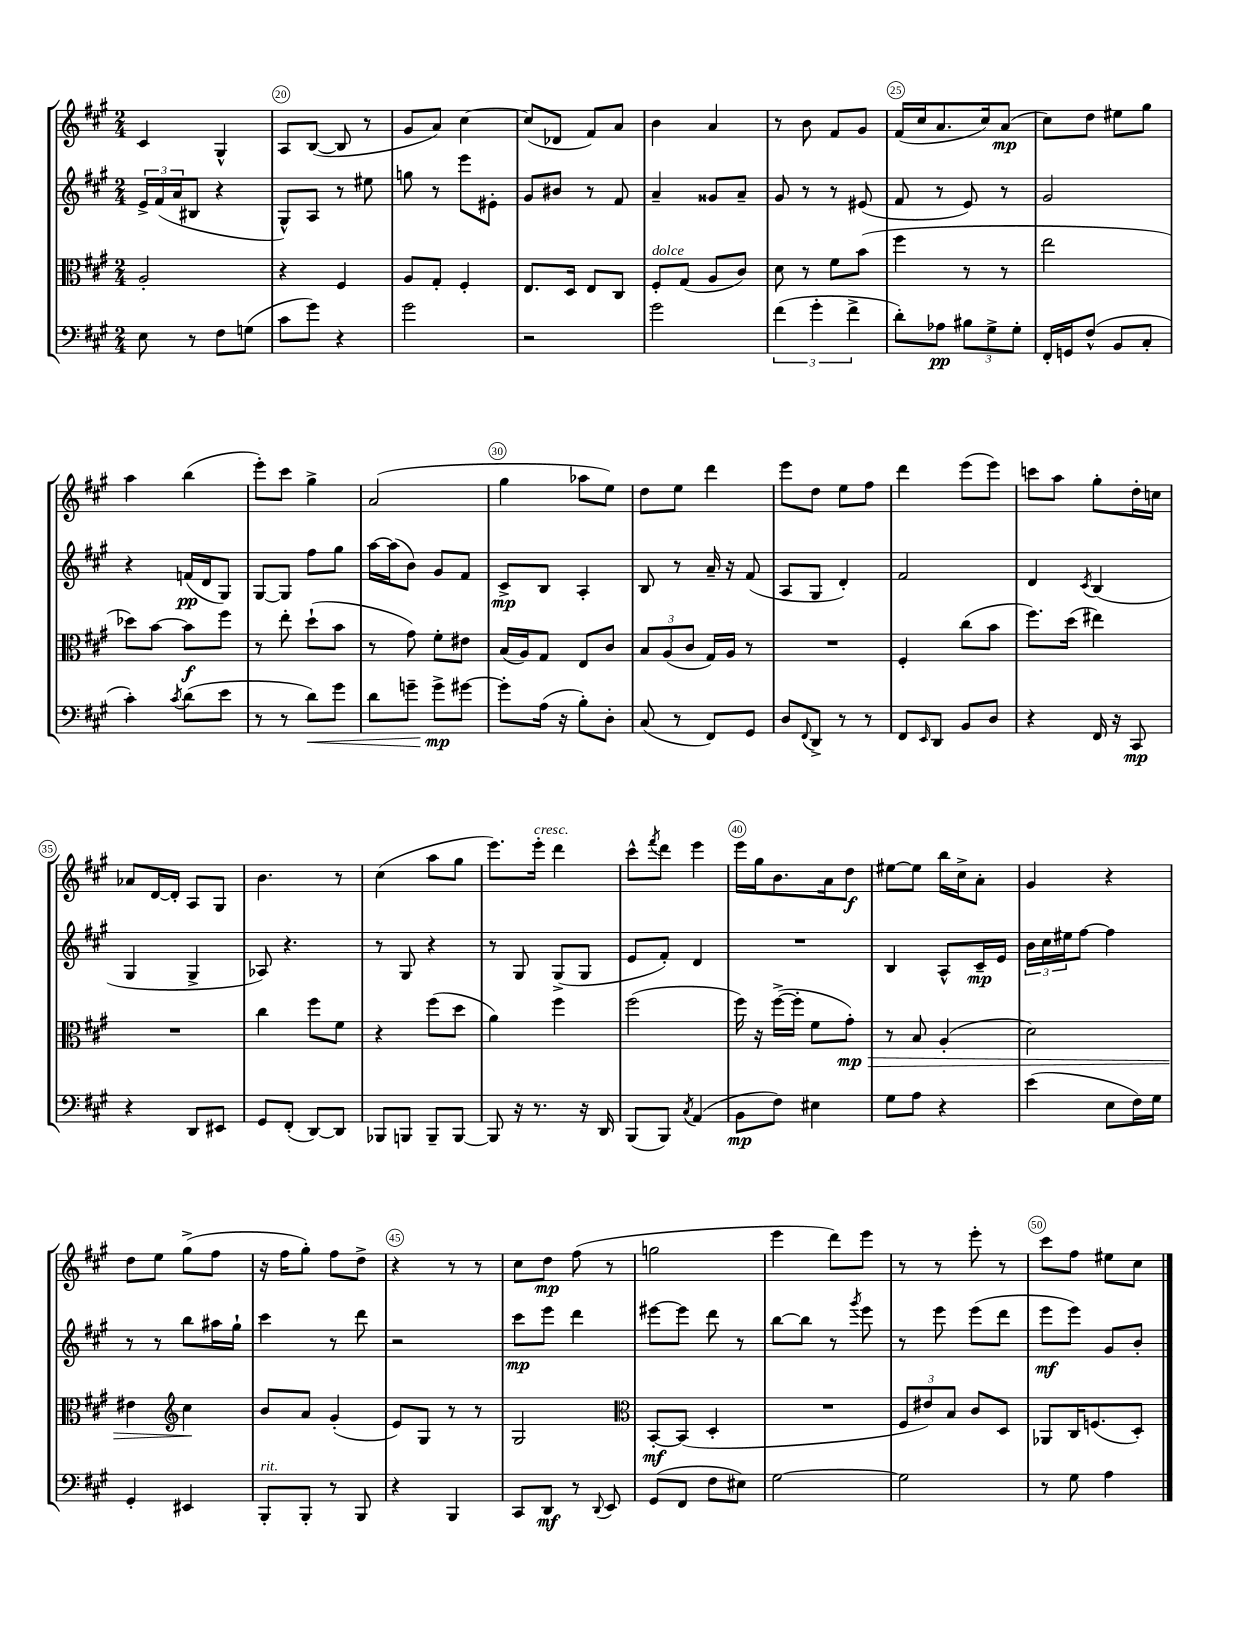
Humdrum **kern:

**kern	**kern	**kern	**kern
*staff4	*staff3	*staff2	*staff1
*clefF4	*clefC3	*clefG2	*clefG2
*k[f#c#g#]	*k[f#c#g#]	*k[f#c#g#]	*k[f#c#g#]
*M2/4	*M2/4	*M2/4	*M2/4
8E	2A'	24e^	4c#
.	.	(24f#	.
.	.	24a	.
8r	.	8B#	.
8F#	.	4r	4G#^^
(8G	.	.	.
=	=	=	=
8c#	4r	8G#^^)	8A
8g#)	.	8A	([8B
4r	4F#	8r	8B]
.	.	8ee#	8r
=	=	=	=
2g#	8A	8gg	8g#
.	8G#'	8r	8a)
.	4F#'	8eee	[4cc#
.	.	8e#'	.
=	=	=	=
2r	8.E	8g#	(8cc#]
.	.	8b#	8d-
.	16D	.	.
.	8E	8r	8f#)
.	8C#	8f#	8a
=	=	=	=
2g#	8F#'	4a~	4b
.	(8G#	.	.
.	8A	8g##	4a
.	8c#)	8a~	.
=	=	=	=
(6f#	8d	8g#	8r
.	8r	8r	8b
6g#'	.	.	.
.	8f#	8r	8f#
6f#^	.	.	.
.	(8b	(8e#	8g#
=	=	=	=
8d')	4ff#	8f#	(16f#
.	.	.	16cc#
8A-	.	8r	8.a
12B#	8r	8e)	.
.	.	.	16cc#)
12G#^	.	.	.
.	8r	8r	(8a
12G#'	.	.	.
=	=	=	=
16FF#'	2ee	2g#	8cc#)
16GG	.	.	.
(8F#^^	.	.	8dd
8BB	.	.	8ee#
8C#'	.	.	8gg#
=	=	=	=
4c#')	8dd-)	4r	4aa
.	[8b	.	.
8qc#	.	.	.
(8d	8b]	(16f	(4bb
.	.	16d	.
8e	8ff#	8G#)	.
=	=	=	=
8r	8r	[8G#	8eee')
8r	8ee'	8G#]	8ccc#
8d)	(8dd`	8ff#	4gg#^
8g#	8b	8gg#	.
=	=	=	=
8d	8r	[16aa	(2a
.	.	(16aa]	.
8g~	8g#)	8b)	.
8g^	8f#'	8g#	.
[8g#	8e#	8f#	.
=	=	=	=
8g#']	(16B	8c#^	4gg#
.	16A)	.	.
(16A	8G#	8B	.
16r	.	.	.
8B')	8E	4A'	8aa-
8D'	8c#	.	8ee)
=	=	=	=
(8C#	12B	8B	8dd
.	(12A	.	.
8r	.	8r	8ee
.	12c#	.	.
8FF#)	16G#)	16a~	4ddd
.	16A	16r	.
8GG#	8r	(8f#	.
=	=	=	=
8D	2r	8A	8eee
8qqFF#	.	.	.
8DD^	.	8G#	8dd
8r	.	4d')	8ee
8r	.	.	8ff#
=	=	=	=
8FF#	4F#'	2f#	4ddd
16qqEE	.	.	.
8DD	.	.	.
8BB	(8cc#	.	(8eee
8D	8b	.	8eee)
=	=	=	=
4r	8.ff#)	4d	8ccc
.	.	.	8aa
.	(16dd	.	.
.	.	8qc#	.
16FF#	4ee#)	(4B	8gg#'
16r	.	.	.
8CC#	.	.	16dd'
.	.	.	16cc
=	=	=	=
4r	2r	4G#	8a-
.	.	.	[16d
.	.	.	16d']
8DD	.	4G#^	8A
8EE#	.	.	8G#
=	=	=	=
8GG#	4cc#	8A-)	4.b
(8FF#'	.	4.r	.
[8DD)	8ff#	.	.
8DD]	8f#	.	8r
=	=	=	=
8BBB-	4r	8r	(4cc#
8BBB	.	8G#	.
8BBB~	(8ff#	4r	8aa
[8BBB	8dd	.	8gg#
=	=	=	=
8BBB]	4a)	8r	8.eee)
16r	.	8G#	.
8.r	.	.	16eee'
.	4ff#	(8G#^	4ddd
16r	.	8G#	.
16DD	.	.	.
=	=	=	=
(8BBB	(2ff#	8e	8ccc#^^
.	.	.	8qfff#
8BBB)	.	8f#')	8ddd
8qC#	.	.	.
(4AA	.	4d	4eee
=	=	=	=
8BB	16ff#)	2r	16eee
.	16r	.	16gg#
8F#)	([16ff#^	.	8.b
.	16ff#']	.	.
4E#	8f#	.	.
.	.	.	16a
.	8g#')	.	8dd
=	=	=	=
8G#	8r	4B	[8ee#
8A	8B	.	8ee#]
4r	(4A'	8A^^	16bb
.	.	.	16cc#^
.	.	16c#~	8a'
.	.	16e	.
=	=	=	=
(4e	2d)	24b	4g#
.	.	24cc#	.
.	.	24ee#	.
.	.	[8ff#	.
8E	.	4ff#]	4r
16F#)	.	.	.
16G#	.	.	.
=	=	=	=
4GG#'	4e#	8r	8dd
.	.	8r	8ee
*	*clefG2	*	*
4EE#	4cc#	8bb	(8gg#^
.	.	16aa#	8ff#
.	.	16gg#`	.
=	=	=	=
8BBB'	8b	4ccc#	16r
.	.	.	16ff#
8BBB'	8a	.	8gg#')
8r	(4g#'	8r	8ff#
8BBB	.	8ddd	8dd^
=	=	=	=
4r	8e)	2r	4r
.	8G#	.	.
4BBB	8r	.	8r
.	8r	.	8r
=	=	=	=
8CC#	2G#	8ccc#	8cc#
8DD	.	8eee	8dd
8r	.	4ddd	(8ff#
8qqDD	.	.	.
8EE	.	.	8r
=	=	=	=
*	*clefC3	*	*
(8GG#	[8BB'	[8eee#	2gg
8FF#	(8BB]	8eee#]	.
8F#	4D'	8ddd	.
8E#)	.	8r	.
=	=	=	=
[2G#	2r	[8bb	4eee
.	.	8bb]	.
.	.	8r	8ddd)
.	.	8qggg#	.
.	.	8eee	8eee
=	=	=	=
2G#]	12F#	8r	8r
.	12e#)	.	.
.	.	8eee	8r
.	12B	.	.
.	8c#	(8eee	8eee'
.	8D	8ddd	8r
=	=	=	=
8r	8AA-	8eee	8ccc#
8G#	16C#	8eee)	8ff#
.	(8.F	.	.
4A	.	8g#	8ee#
.	8D')	8b'	8cc#
==	==	==	==
*-	*-	*-	*-
